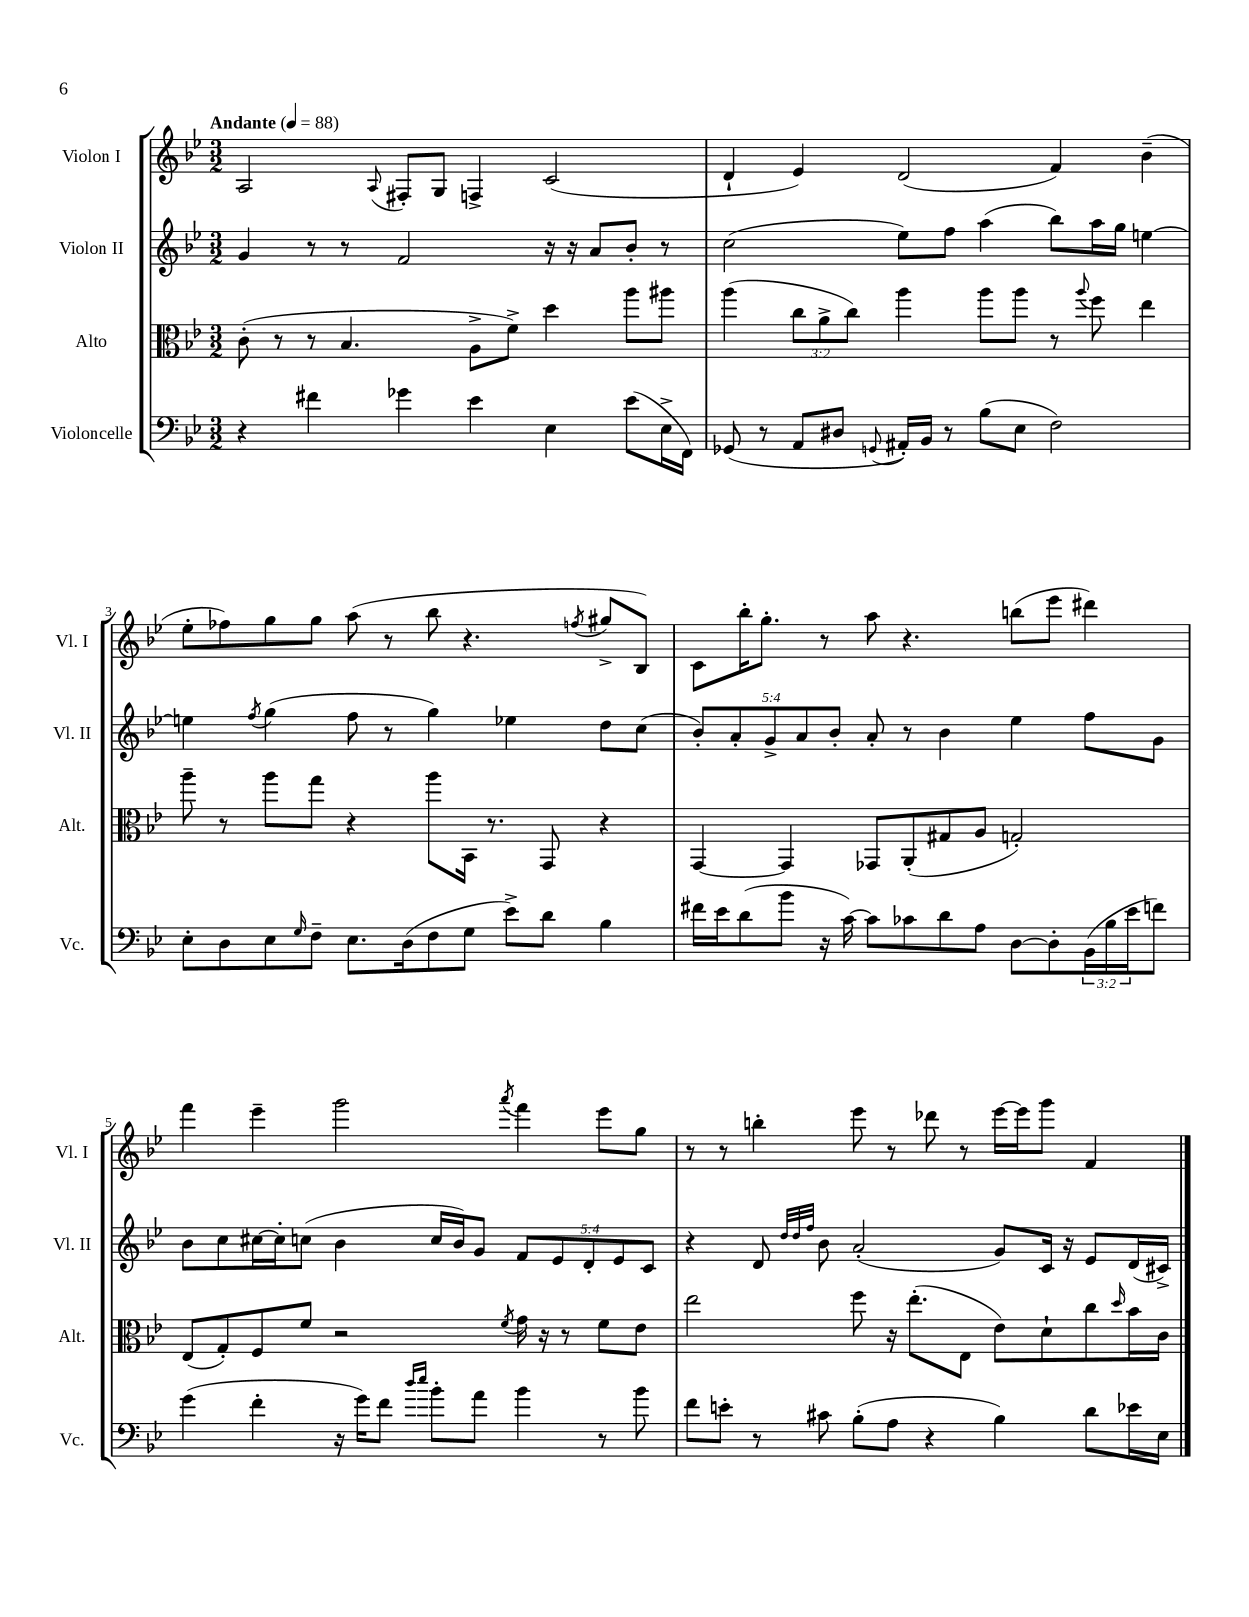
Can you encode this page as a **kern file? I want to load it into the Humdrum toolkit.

**kern	**kern	**kern	**kern
*part4	*part3	*part2	*part1
*staff4	*staff3	*staff2	*staff1
*I"Violoncelle	*I"Alto	*I"Violon II	*I"Violon I
*I'Vc.	*I'Alt.	*I'Vl. II	*I'Vl. I
*clefF4	*clefC3	*clefG2	*clefG2
*k[b-e-]	*k[b-e-]	*k[b-e-]	*k[b-e-]
*M3/2	*M3/2	*M3/2	*M3/2
*MM88	*MM88	*MM88	*MM88
=1	=1	=1	=1
!	!	!	!LO:TX:a:B:t=Andante
4r	(8c'\	4g/	2A/
.	8r	.	.
4f#X\	8r	8r	.
.	4.B-/	8r	.
.	.	.	8qqA/
4g-X\	.	2f/	8F#X'/L
.	.	.	8G/J
4e-\	8A^\L	.	4Fn^/
.	8f^\J)	.	.
4E-\	4dd\	16r	(2c/
.	.	16r	.
.	.	8a/L	.
(8e-\L	8aa\L	8b-'/J	.
16E-^\L	8aa#X\J	8r	.
16FF\JJ)	.	.	.
=2	=2	=2	=2
(8GG-X/	(4aa\	(2cc\	4d`/
8r	.	.	.
8AA/L	12cc\L	.	4e-/)
.	12a^\	.	.
8D#X/J	.	.	.
.	12cc\J)	.	.
8qqGGn/	.	.	.
16AA#X'/LL)	4aa\	8ee-\L)	(2d/
16BB-/JJ	.	.	.
8r	.	8ff\J	.
(8B-\L	8aa\L	(4aa\	.
8E-\J	8aa\J	.	.
2F\)	8r	8bb-\L)	4f/)
.	8qqaa/	.	.
.	8ff\	16aa\L	.
.	.	16gg\JJ	.
.	4ee-\	[4een\	(4b-~\
!!LO:LB:g=z
=3	=3	=3	=3
8E-'\L	8aa~\	4een\]	8ee-'\L
8D\	8r	.	8ff-X\)
.	.	8qff/	.
8E-\	8aa\L	(4gg\	8gg\
16qqG/	.	.	.
8F~\J	8gg\J	.	8gg\J
8.E-\L	4r	8ff\	(8aa\
.	.	8r	8r
(16D\k	.	.	.
8F\	8aa\L	4gg\)	8bb-\
8G\J	16BB-\Jk	.	4.r
.	8.r	.	.
8e-^\L)	.	4ee-X\	.
8d\J	8GG/	.	.
.	.	.	8qffn/
4B-\	4r	8dd\L	8gg#X^/L
.	.	(8cc\J	8B-/J)
=4	=4	=4	=4
16f#X\LL	[4GG/	10b-'/L)	8c\L
16e-\J	.	.	.
.	.	10a'/	.
(8d\	.	.	16bb-'\K
.	.	.	8.gg'\J
.	.	10g^/	.
8b-\J	4GG/]	.	.
.	.	10a/	.
16r	.	.	8r
.	.	10b-'/J	.
[16c\)	.	.	.
8c\L]	8GG-X/L	8a'/	8aa\
8c-X\	(8AA'/	8r	4.r
8d\	8G#X/	4b-\	.
8A\J	8A/J	.	.
[8D\L	2Gn'/)	4ee-\	(8bbn\L
8D'\]	.	.	8eee-\J
(24BB-\L	.	8ff\L	4ddd#X\)
24B-\	.	.	.
24e-\J	.	.	.
8fn\J)	.	8g\J	.
!!LO:LB:g=z
=5	=5	=5	=5
(4g\	(8E-/L	8b-\L	4fff\
.	8G'/)	8cc\	.
4f'\	8F/	[16cc#X\L	4eee-~\
.	.	16cc#'\J]	.
.	8f/J	(8ccn\J	.
16r	2r	4b-\	2ggg\
16g\KL)	.	.	.
8f\J	.	.	.
16qqdd/LL	.	.	.
16qqee-/JJ	.	.	.
8b-'\L	.	16cc/LL	.
.	.	16b-/J)	.
8a\J	.	8g/J	.
.	8qf/	.	8qaaa/
4b-\	16g\	10f/L	4fff\
.	16r	.	.
.	.	10e-/	.
.	8r	.	.
.	.	10d'/	.
8r	8f\L	.	8eee-\L
.	.	10e-/	.
8b-\	8e-\J	.	8gg\J
.	.	10c/J	.
=6	=6	=6	=6
8f\L	2ee-\	4r	8r
8en'\J	.	.	8r
8r	.	8d/	4bbn'\
.	.	32qqdd/LLL	.
.	.	32qqdd/	.
.	.	32qqff/JJJ	.
8c#X\	.	8b-\	.
(8B-'\L	8ff\	(2a'/	8eee-\
8A\J	16r	.	8r
.	(8.ee-'\L	.	.
4r	.	.	8ddd-X\
.	8E-\J	.	8r
4B-\)	8e-\L)	8g/L)	[16eee-\LL
.	.	.	16eee-\J]
.	8d`\	16c/Jk	8ggg\J
.	.	16r	.
8d\L	8cc\	8e-/L	4f/
.	16qqdd/	.	.
16e-X\L	16b-\L	(16d/L	.
16E-\JJ	16c\JJ	16c#X^/JJ)	.
==	==	==	==
*-	*-	*-	*-
